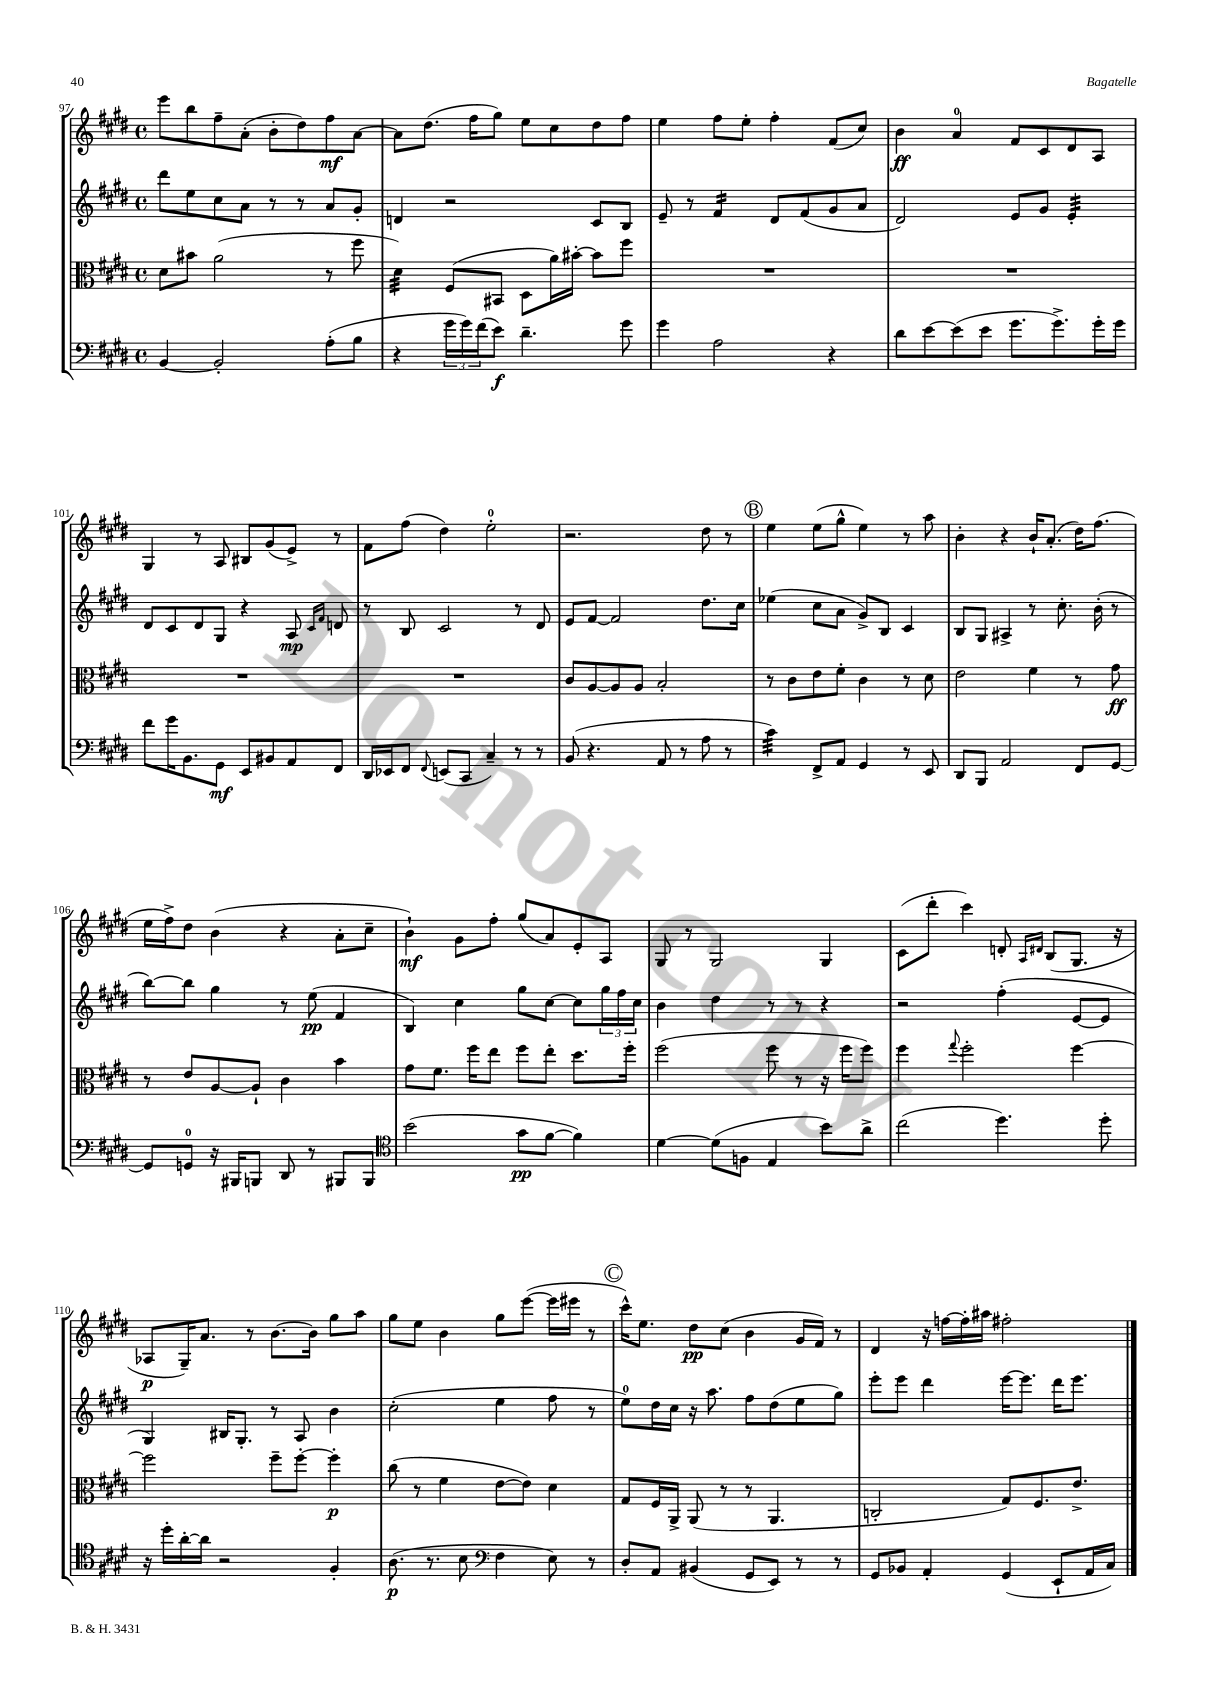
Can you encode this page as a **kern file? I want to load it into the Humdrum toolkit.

**kern	**kern	**kern	**kern
*staff4	*staff3	*staff2	*staff1
*clefF4	*clefC3	*clefG2	*clefG2
*k[f#c#g#d#]	*k[f#c#g#d#]	*k[f#c#g#d#]	*k[f#c#g#d#]
*M4/4	*M4/4	*M4/4	*M4/4
*met(c)	*met(c)	*met(c)	*met(c)
[4BB	8d#	8ddd#	8eee
.	8b#	8ee	8bb
2BB']	(2a	8cc#	8ff#~
.	.	8a	(8a'
.	.	8r	8b'
.	.	8r	8dd#)
(8A'	8r	8a	8ff#
8B	8ff#	8g#'	[8a
=	=	=	=
4r	4d#)	4d	8a]
.	.	.	(8.dd#
24g#	(8F#	2r	.
24g#)	.	.	.
.	.	.	16ff#
(24f#	.	.	.
8e)	8BB#	.	8gg#)
4.d#~	8D#	.	8ee
.	16a)	.	8cc#
.	[16b#'	.	.
.	8b#]	8c#	8dd#
8g#	8ff#	8B	8ff#
=	=	=	=
4g#	1r	8e~	4ee
.	.	8r	.
2A	.	4f#	8ff#
.	.	.	8ee'
.	.	8d#	4ff#'
.	.	(8f#	.
4r	.	8g#	(8f#
.	.	8a	8cc#)
=	=	=	=
8d#	1r	2d#)	4b
[8e	.	.	.
(8e]	.	.	4a
8e	.	.	.
8.g#	.	8e	8f#
.	.	8g#	8c#
8.g#^)	.	.	.
.	.	4e'	8d#
16g#'	.	.	8A
16g#	.	.	.
=	=	=	=
8f#	1r	8d#	4G#
16g#	.	8c#	.
8.BB	.	.	.
.	.	8d#	8r
8GG#	.	8G#	8A
8EE	.	4r	8B#
8BB#	.	.	(8g#
8AA	.	8A	8e^)
.	.	16qqc#	.
.	.	16qqf#	.
8FF#	.	8d	8r
=	=	=	=
16DD#	1r	8r	8f#
16EE-	.	.	.
8FF#	.	8B	(8ff#
8qqFF#	.	.	.
(8EE	.	2c#	4dd#)
8CC#	.	.	.
4C#~)	.	.	2ee'
8r	.	8r	.
8r	.	8d#	.
=	=	=	=
(8BB	8c#	8e	2.r
4.r	[8A	[8f#	.
.	8A]	2f#]	.
.	8A	.	.
8AA	2B'	.	.
8r	.	.	.
8A	.	8.dd#	8dd#
8r	.	.	8r
.	.	16cc#	.
=	=	=	=
4c#)	8r	(4ee-	4ee
.	8c#	.	.
8FF#^	8e	8cc#	(8ee
8AA	8f#'	8a	8gg#^^
4GG#	4c#	8g#^)	4ee)
.	.	8B	.
8r	8r	4c#	8r
8EE	8d#	.	8aa
=	=	=	=
8DD#	2e	8B	4b'
8BBB	.	8G#	.
2AA	.	4A#^	4r
.	4f#	8r	16b`
.	.	.	(8.a'
.	.	8.cc#'	.
8FF#	8r	.	16dd#)
.	.	(16b'	(8.ff#
[8GG#	8g#	8r	.
=	=	=	=
8GG#]	8r	[8bb)	16ee
.	.	.	16ff#^)
8GG	8e	8bb]	8dd#
16r	[8A	4gg#	(4b
16BBB#	.	.	.
8BBB	8A`]	.	.
8DD#	4c#	8r	4r
8r	.	(8ee	.
8BBB#	4b	4f#	8a'
8BBB#	.	.	8cc#~
=	=	=	=
*clefC4	*	*	*
(2b	8g#	4B)	4b`)
.	8.f#	.	.
.	.	4cc#	8g#
.	16ff#	.	.
.	8ee	.	8ff#'
8g#	8ff#	8gg#	(8gg#
[8f#	8ee'	[8cc#	8a)
4f#])	8.dd#	8cc#]	8e'
.	.	24gg#	8A
.	.	24ff#	.
.	16ff#'	.	.
.	.	24cc#	.
=	=	=	=
[4d#	(2ff#	4b	8G#
.	.	.	8r
(8d#]	.	4dd#	2G#
8F	.	.	.
4E	8ff#	8r	.
.	8r	8r	.
8b)	16r	4r	4G#
.	16ff#	.	.
8a^	8ff#)	.	.
=	=	=	=
(2cc#	4ff#	2r	(8c#
.	.	.	8ddd#'
.	8qqgg#	.	.
.	2ff#'	.	4ccc#)
4.dd#)	.	(4ff#'	8d'
.	.	.	16qqA
.	.	.	16qqd#
.	.	.	(8B
.	[4ff#	[8e	8.G#
8dd#'	.	8e]	.
.	.	.	16r
=	=	=	=
16r	2ff#]	4G#)	8A-
16dd#'	.	.	.
[16a'	.	.	16G#~)
16a]	.	.	8.a
2r	.	16B#	.
.	.	8.G#'	.
.	.	.	8r
.	8ff#~	8r	[8.b
.	[8ff#'	8A	.
.	.	.	16b]
4F#'	4ff#']	4b	8gg#
.	.	.	8aa
=	=	=	=
(8.A	(8cc#	(2cc#'	8gg#
.	8r	.	8ee
8.r	.	.	.
.	4f#	.	4b
8B	.	.	.
*clefF4	*	*	*
4F#	[8e	4ee	8gg#
.	8e])	.	([8eee
8E)	4d#	8ff#	16eee]
.	.	.	16eee#
8r	.	8r	8r
=	=	=	=
8D#'	8G#	8ee)	16ccc#^^)
.	.	.	8.ee
8AA	16F#	16dd#	.
.	16AA^	16cc#	.
(4BB#	(8AA	16r	8dd#
.	.	8.aa	.
.	8r	.	(8cc#
8GG#	8r	8ff#	4b
8EE)	4.AA	(8dd#	.
8r	.	8ee	16g#
.	.	.	16f#)
8r	.	8gg#)	8r
=	=	=	=
8GG#	2C'	8eee'	4d#
8BB-	.	8eee	.
4AA'	.	4ddd#	16r
.	.	.	[16ff
.	.	.	16ff']
.	.	.	16aa#
(4GG#	8G#)	[16eee	2ff#'
.	.	8.eee]	.
.	8.F#	.	.
8EE`	.	16ddd#	.
.	8.e^	8.eee	.
16AA	.	.	.
16C#)	.	.	.
==	==	==	==
*-	*-	*-	*-
